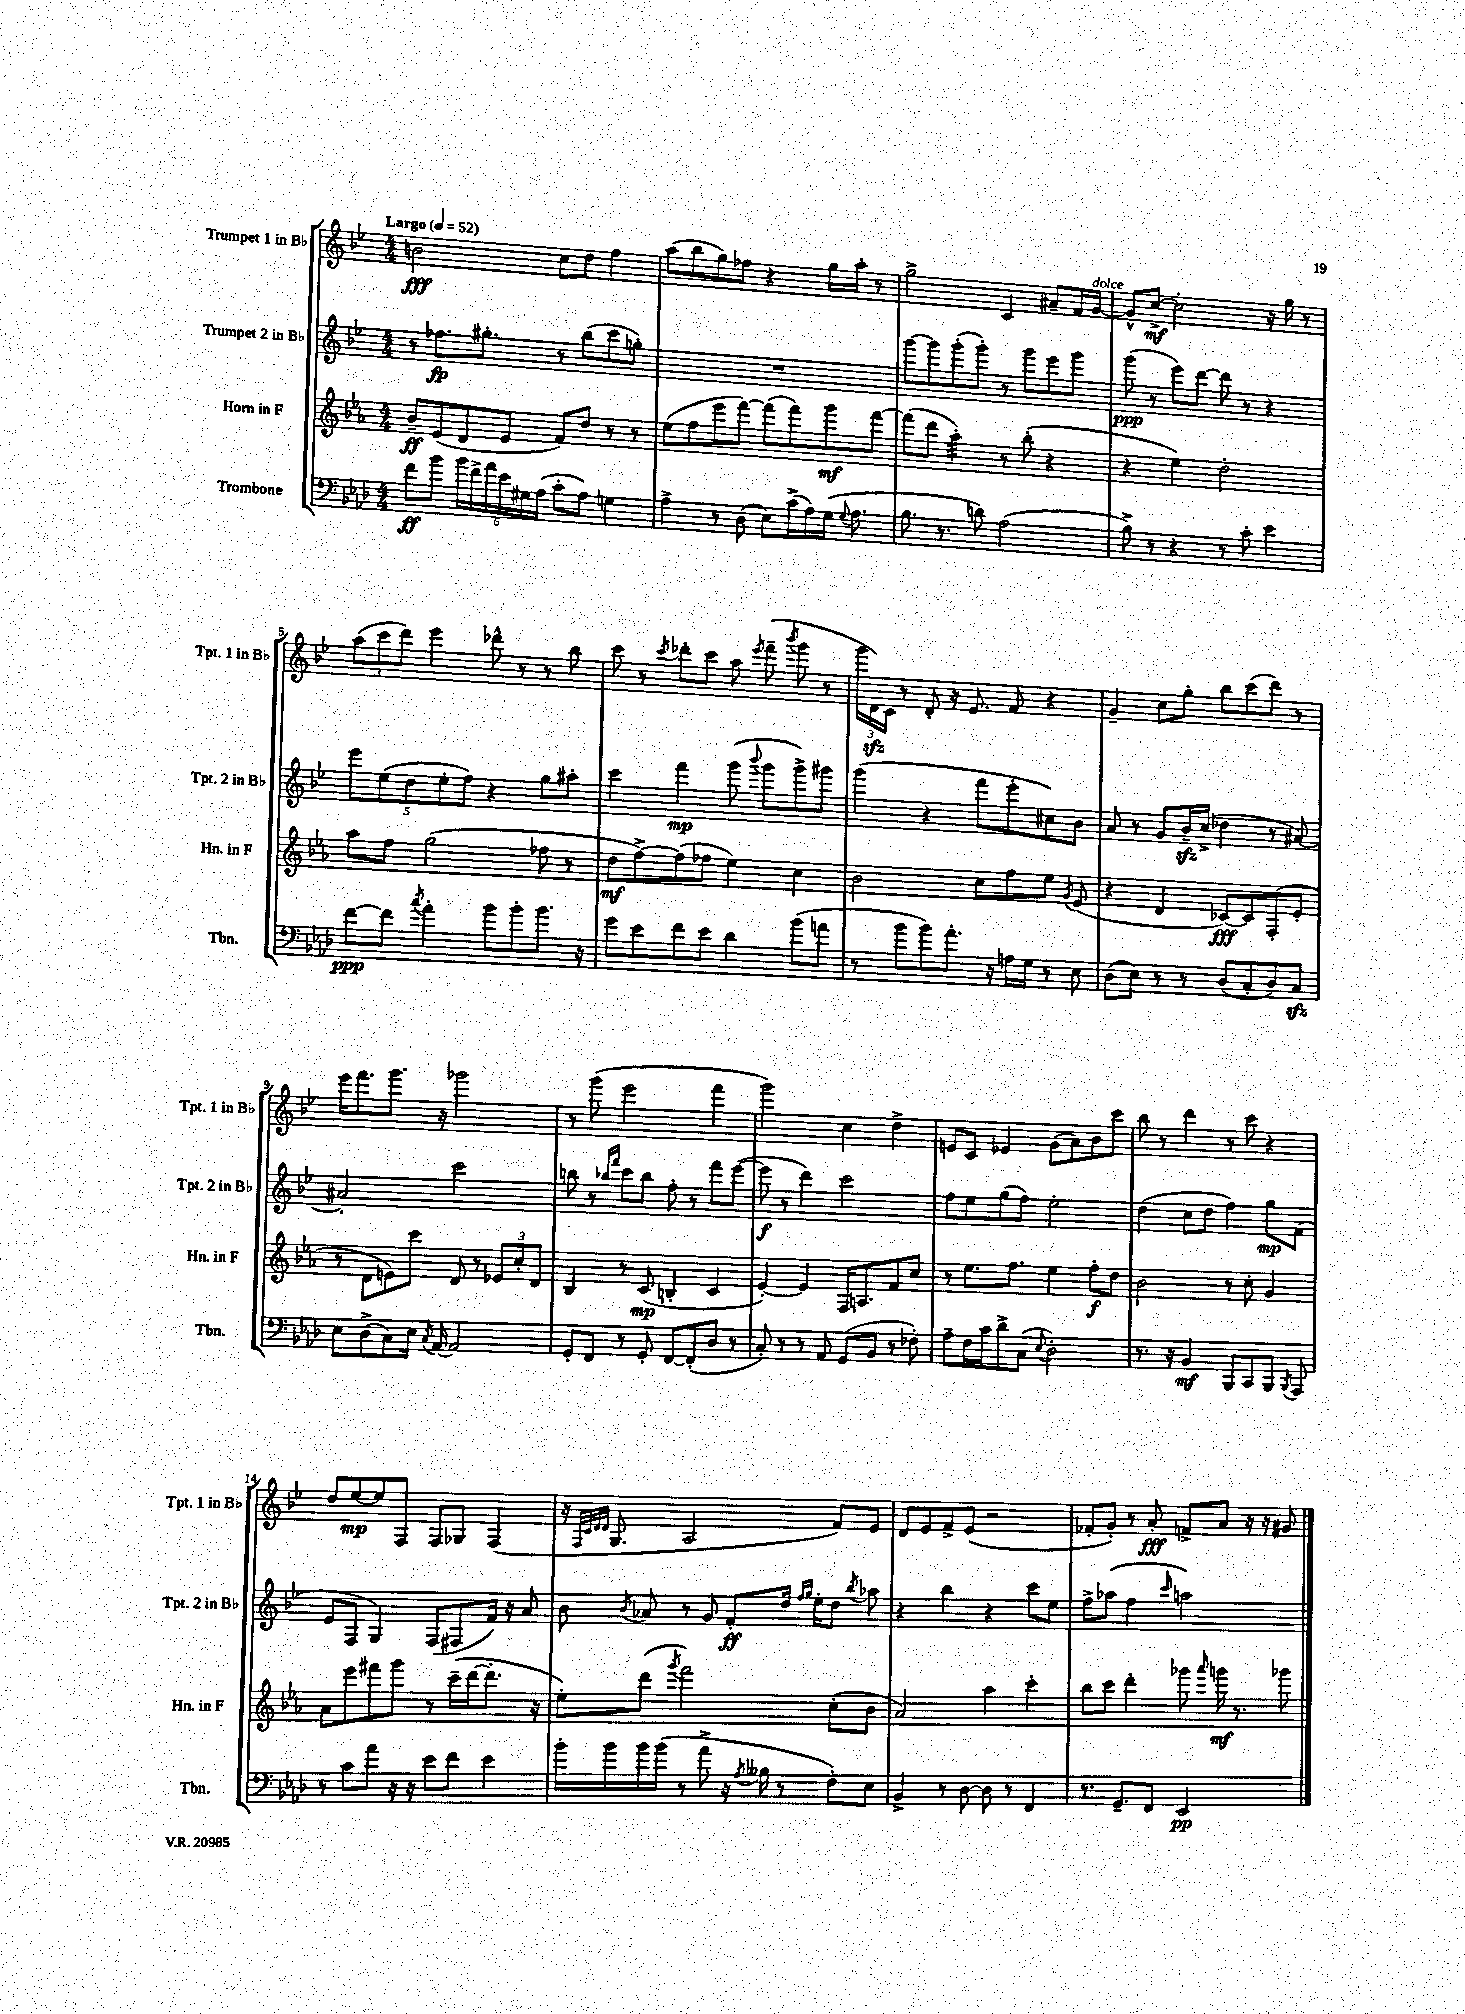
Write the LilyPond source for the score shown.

<<
\new StaffGroup <<
\new Staff = "s0" \with { instrumentName = "Trumpet 1 in Bb" shortInstrumentName = "Tpt. 1 in Bb" } {
    \clef treble \key bes \major \numericTimeSignature \time 4/4 \tempo "Largo" 4 = 52
    \autoBeamOff b'2\fff c''8[ d''8] f''4 |
    a''8[( bes''8 g''8) fes''8] r4 g''16[ a''16]-. r8 |
    g''2-> c'4 ais'8[-- f'16 g'16]~^\markup { \italic "dolce" } |
    g'8[-^ c''8]~->\mf c''2-. r16 g''16 r8 |
    \tuplet 3/2 { a''8[( c'''8 d'''8]) } ees'''4 des'''8-^ r8 r8 bes''8 |
    c'''8 r8 \acciaccatura { c'''8 } des'''8[-. c'''8] a''8 \acciaccatura { ees'''8 } f'''8--( \acciaccatura { bes'''8 } g'''8 r8 |
    \tuplet 3/2 { g'''16[ d'16\sfz) c'16] } r8 d'8-. r16 ees'8. f'8 r4 |
    g'4-- c''8[ g''8]-. bes''8[ c'''8( d'''8]) r8 |
    ees'''16[ f'''8. g'''8.] r16 ges'''2 |
    r8 g'''8( ees'''2 f'''4 |
    g'''2) c''4 d''4-> |
    e'8[ c'8] ees'4 g'8[( a'8) bes'8 c'''8] |
    bes''8 r8 d'''4 r8 c'''8 r4 |
    d''8[ ees''8~\mp ees''8 f8] f8[ ges8] f4( |
    r16 \grace { f32[ c'32 d'32 d'32] } g8. a2 f'8[) ees'8] |
    d'8[ ees'8 f'8-> ees'8]( r2 |
    fes'8[-. g'8]-.) r8 a'8-.\fff f'8[-> a'8] r16 r16 gis'8 \bar "|." |
}
\new Staff = "s1" \with { instrumentName = "Trumpet 2 in Bb" shortInstrumentName = "Tpt. 2 in Bb" } {
    \clef treble \key bes \major \numericTimeSignature \time 4/4
    \autoBeamOff r8 fes''8.[\fp gis''8.]-. r8 bes''8[( c'''8 g''8]-.) |
    R1 |
    g'''8[~ g'''8 g'''8-.( g'''8]-.) r8 g'''8[ ees'''8 g'''8] |
    g'''8\ppp( r8 ees'''8[) d'''8]~ d'''8 r8 r4 |
    \tuplet 5/4 { ees'''8[ ees''8( d''8 ees''8-. f''8]) } r4 g''8[ ais''8]-. |
    c'''4 f'''4\mp g'''8( \appoggiatura { bes'''8 } g'''8[ g'''8->) gis'''8] |
    g'''4( r4 f'''8[ ees'''8-. cis''8) bes'8] |
    a'8 r8 g'8[ bes'16--\sfz c''16]->( des''4 r8 ais'8~) |
    ais'2-. c'''2 |
    b''8 r8 \grace { bes''16[ f'''16] } c'''8[ bes''8] f''8-. r8 f'''8[ ees'''8]~( |
    ees'''8\f r8 d'''4) c'''2 |
    f''8[ ees''8 g''8( f''8]) ees''2-. |
    d''4( c''8[ d''8] f''4) g''8[\mp f'8]( |
    ees'8[ f8] g4) f8[( fis8 f'16]) r16 a'8 |
    bes'8 \acciaccatura { bes'8 } aes'8 r8 g'8 f'8[-.\ff d''16] \grace { f''16[ g''16] } ees''16[-. d''8] \acciaccatura { bes''8 } aes''8 |
    r4 bes''4 r4 c'''8[ ees''8] |
    f''8[-> aes''8]( f''4 \grace { c'''16 } a''2) \bar "|." |
}
\new Staff = "s2" \with { instrumentName = "Horn in F" shortInstrumentName = "Hn. in F" } {
    \clef treble \key ees \major \numericTimeSignature \time 4/4
    \autoBeamOff bes'8[--\ff ees'8( d'8 ees'8] f'8[) d''8] r8 r8 |
    ees''8[( f''8 ees'''8 f'''8]~) f'''8[( f'''8) g'''8\mf f'''8]~ |
    f'''8[( d'''8] aes''4:32-.) r8 bes''8-.( r4 |
    r4 ees''4) d''2-. |
    aes''8[ f''8] g''2( fes''8 r8 |
    d''8[\mf f''8~->) f''8( fes''8] ees''4) c''4 |
    bes'2 c''8[ f''8 ees''8] \acciaccatura { g'8 } ees'8( |
    r4 d'4 ces'8[~\fff) ces'8 f8-.( ees'8]-. |
    r8 d'8[ e'8) c'''8] d'8 r8 \tuplet 3/2 { ees'8[ c''8-. d'8] } |
    bes4 r8 c'8\mp( b4-. c'4 |
    ees'4~-.) ees'4 f16[ a8. f'8 c''8] |
    r8 ees''8.[ f''8.] ees''4 f''8[-.\f d''8] |
    bes'2 r8 c''8-. g'4 |
    aes'8[ ees'''8 fis'''8 g'''8] r8 c'''16[--( d'''16~ d'''8.]-. r16 |
    ees''8[-.) d'''8]( \acciaccatura { g'''8 } f'''2) c''8[-.( bes'8] |
    aes'2) aes''4 c'''4-. |
    bes''8[ c'''8] d'''4-. ges'''8 \grace { aes'''16 } g'''16\mf r8. ges'''8 \bar "|." |
}
\new Staff = "s3" \with { instrumentName = "Trombone" shortInstrumentName = "Tbn." } {
    \clef bass \key aes \major \numericTimeSignature \time 4/4
    \autoBeamOff f'8[\ff bes'8] \tuplet 6/4 { bes'16[ f'16-> aes'16 ees'16 gis16 aes16]( } c'8[-. aes8]) g4 |
    aes4-> r8 des8( ees8[) c'16->( aes16) g16]( \appoggiatura { g8 } aes8. |
    bes8. r8. d'8) aes2( |
    bes8->) r8 r4 r8 c'8-. ees'4 |
    f'8[~\ppp f'8] \acciaccatura { c''8 } aes'4-. bes'8[ bes'8-. bes'8.] r16 |
    g'8[ ees'8 f'8 ees'8] des'4 bes'8[( a'8] |
    r8 bes'8[ bes'8) aes'8.]-. r16 a16[ g16] r8 ees8 |
    des8[( ees8]) r8 r8 des8[( c8-. des8) c8]\sfz |
    ees8[ des8->( c8) ees16] \acciaccatura { c8 } aes,16~ aes,2 |
    g,8[-. f,8] r8 g,8-. f,8[~ f,8-.( des8] r8 |
    c8-.) r8 r8 aes,8 g,8[( bes,8] r8 fes8-.) |
    aes8[-- f16 c'16 des'8-> c8]( \appoggiatura { ees8 } des2-.) |
    r8. r16 bes,4\mf bes,,8[ c,8 bes,,8] \acciaccatura { bes,,8 } aes,,8 |
    r8 c'8[ aes'8] r16 r16 ees'8[ f'8] ees'4 |
    bes'16[-. bes'16 bes'16 bes'16]( r8 aes'8-> r16 \acciaccatura { aes8 } beses16 r8 f8[-.) ees8] |
    bes,4-> r8 des8~ des8 r8 f,4 |
    r8. g,8.[-- f,8] ees,2\pp \bar "|." |
}
>>
>>
